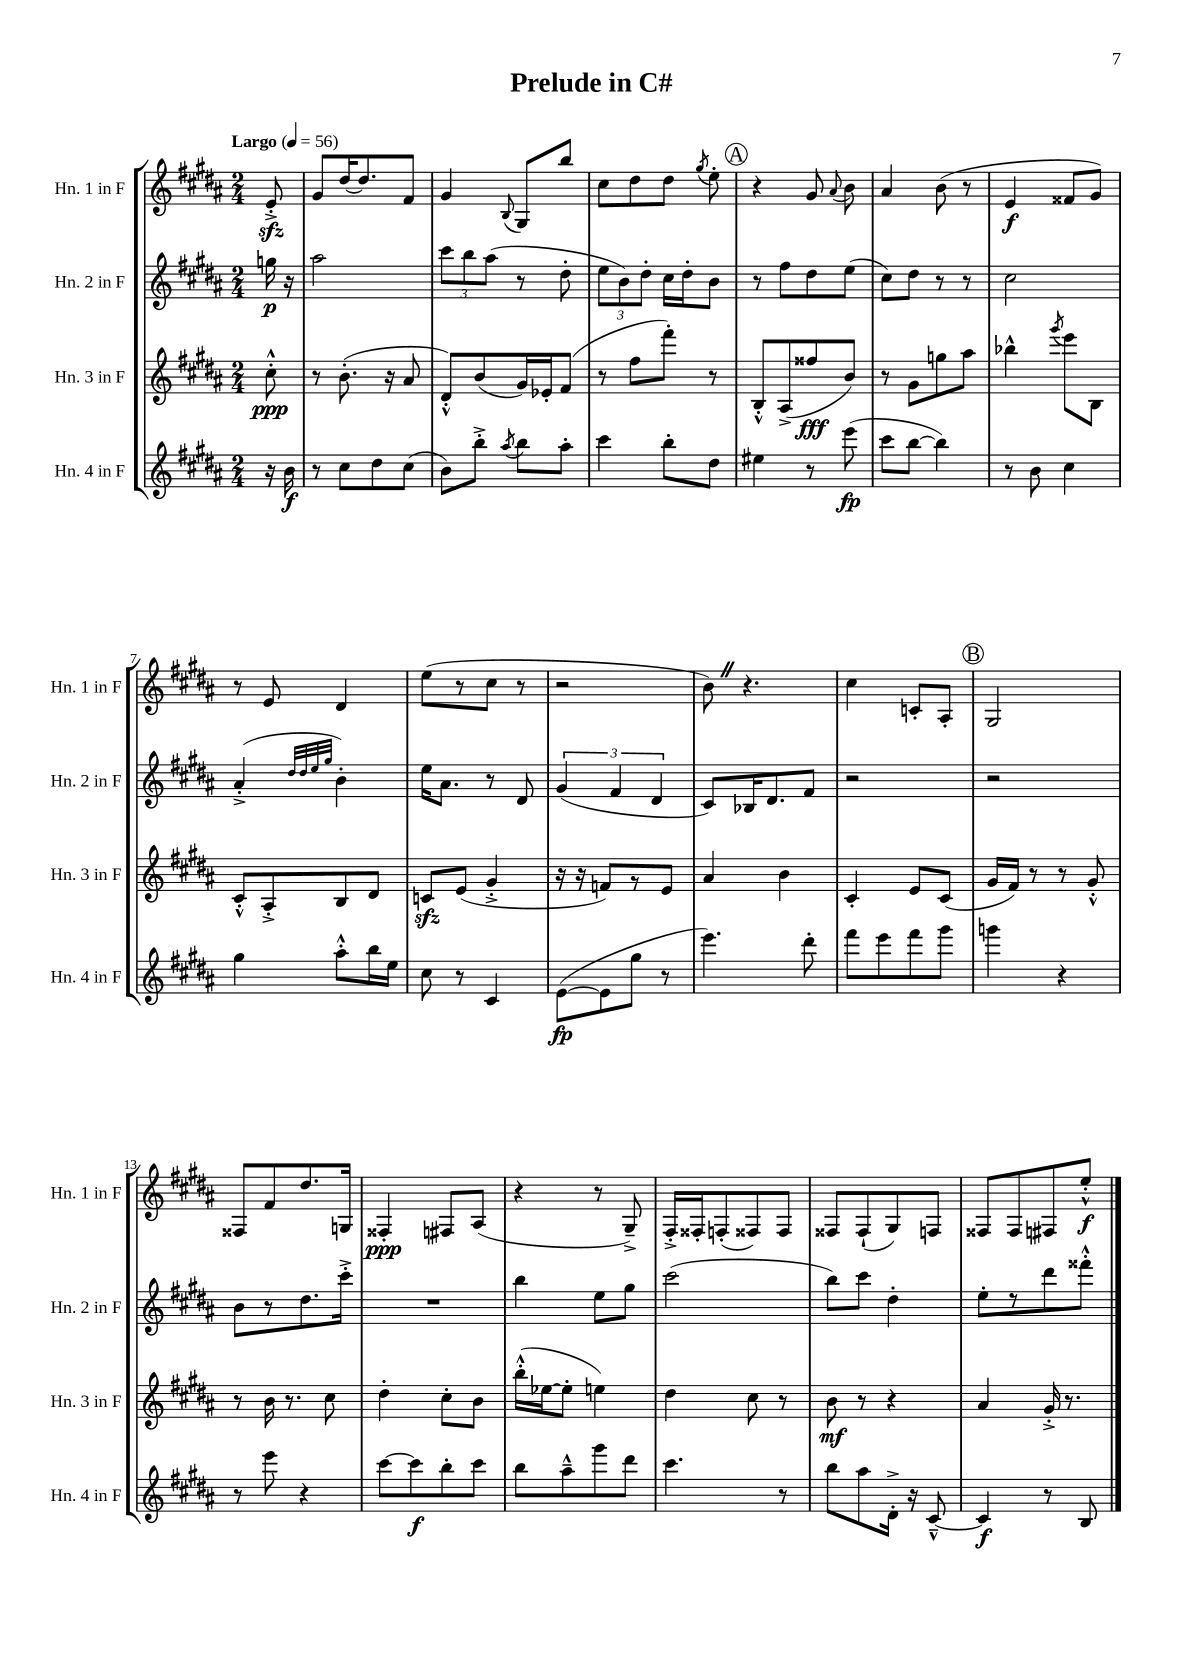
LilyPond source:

\header { title = "Prelude in C#" }
<<
\new StaffGroup <<
\new Staff = "s0" \with { instrumentName = "Hn. 1 in F" shortInstrumentName = "Hn. 1 in F" } {
    \clef treble \key b \major \numericTimeSignature \time 2/4 \partial 8 \tempo "Largo" 4 = 56
    \autoBeamOff e'8-.->\sfz |
    gis'8[ dis''16~ dis''8. fis'8] |
    gis'4 \appoggiatura { b8 } gis8[ b''8] |
    cis''8[ dis''8 dis''8] \acciaccatura { gis''8 } e''8-. |
    \mark \markup { \circle "A" } r4 gis'8 \appoggiatura { ais'8 } b'8 |
    ais'4 b'8( r8 |
    e'4\f fisis'8[ gis'8]) |
    r8 e'8 dis'4 |
    e''8[( r8 cis''8] r8 |
    r2 |
    b'8) \once \override BreathingSign.text = \markup { \musicglyph "scripts.caesura.straight" } \breathe r4. |
    cis''4 c'8[-. ais8]-. |
    \mark \markup { \circle "B" } gis2 |
    fisis8[ fis'8 dis''8. g16] |
    fisis4-.\ppp fis8[ ais8]( |
    r4 r8 gis8--->) |
    fis16[-.-> fisis16-. f8-.( fisis8) fisis8] |
    fisis8[ fisis8-!( gis8) f8] |
    fisis8[ fisis8 fis8 e''8]-.-^\f \bar "|." |
}
\new Staff = "s1" \with { instrumentName = "Hn. 2 in F" shortInstrumentName = "Hn. 2 in F" } {
    \clef treble \key b \major \numericTimeSignature \time 2/4 \partial 8
    \autoBeamOff g''16\p r16 |
    ais''2 |
    \tuplet 3/2 { cis'''8[ b''8 ais''8]( } r8 dis''8-. |
    \tuplet 3/2 { e''8[ b'8) dis''8]-. } cis''16[ dis''16-. b'8] |
    \mark \markup { \circle "A" } r8 fis''8[ dis''8 e''8]( |
    cis''8[) dis''8] r8 r8 |
    cis''2 |
    ais'4-.->( \grace { dis''32[ dis''32 e''32 gis''32] } b'4-.) |
    e''16[ ais'8.] r8 dis'8 |
    \tuplet 3/2 { gis'4( fis'4 dis'4 } |
    cis'8[) bes16 dis'8. fis'8] |
    r2 |
    \mark \markup { \circle "B" } r2 |
    b'8[ r8 dis''8. cis'''16]-.-> |
    R2 |
    b''4 e''8[ gis''8] |
    cis'''2( |
    b''8[) cis'''8] dis''4-. |
    e''8[-. r8 dis'''8 fisis'''8]-.-^ \bar "|." |
}
\new Staff = "s2" \with { instrumentName = "Hn. 3 in F" shortInstrumentName = "Hn. 3 in F" } {
    \clef treble \key b \major \numericTimeSignature \time 2/4 \partial 8
    \autoBeamOff cis''8-.-^\ppp |
    r8 b'8.-.( r16 ais'8 |
    dis'8[-.-^) b'8( gis'16) ees'16-. fis'8]( |
    r8 fis''8[ fis'''8]-.) r8 |
    \mark \markup { \circle "A" } b8[-.-^ ais8->( fisis''8\fff b'8]) |
    r8 gis'8[ g''8 ais''8] |
    bes''4-^ \acciaccatura { gis'''8 } e'''8[ b8] |
    cis'8[-.-^ ais8-.-> b8 dis'8] |
    c'8[\sfz e'8]( gis'4-.-> |
    r16 r16 f'8[) r8 e'8] |
    ais'4 b'4 |
    cis'4-. e'8[ cis'8]( |
    \mark \markup { \circle "B" } gis'16[ fis'16]) r8 r8 gis'8-.-^ |
    r8 b'16 r8. cis''8 |
    dis''4-. cis''8[-. b'8] |
    b''16[-.-^( ees''16~ ees''8]-. e''4) |
    dis''4 cis''8 r8 |
    b'8\mf r8 r4 |
    ais'4 gis'16-.-> r8. \bar "|." |
}
\new Staff = "s3" \with { instrumentName = "Hn. 4 in F" shortInstrumentName = "Hn. 4 in F" } {
    \clef treble \key b \major \numericTimeSignature \time 2/4 \partial 8
    \autoBeamOff r16 b'16\f |
    r8 cis''8[ dis''8 cis''8]( |
    b'8[) b''8]-.-> \acciaccatura { ais''8 } b''8[ ais''8]-. |
    cis'''4 b''8[-. dis''8] |
    \mark \markup { \circle "A" } eis''4 r8 e'''8\fp( |
    cis'''8[ b''8]~ b''4) |
    r8 b'8 cis''4 |
    gis''4 ais''8[-.-^ b''16 e''16] |
    cis''8 r8 cis'4 |
    e'8[~\fp( e'8 gis''8] r8 |
    e'''4.) dis'''8-. |
    fis'''8[ e'''8 fis'''8 gis'''8] |
    \mark \markup { \circle "B" } g'''4 r4 |
    r8 e'''8 r4 |
    cis'''8[~ cis'''8\f b''8-. cis'''8] |
    b''8[ ais''8---^ gis'''8 dis'''8] |
    cis'''4. r8 |
    b''8[ ais''8 dis'16]-.-> r16 cis'8~---^ |
    cis'4\f r8 b8 \bar "|." |
}
>>
>>
